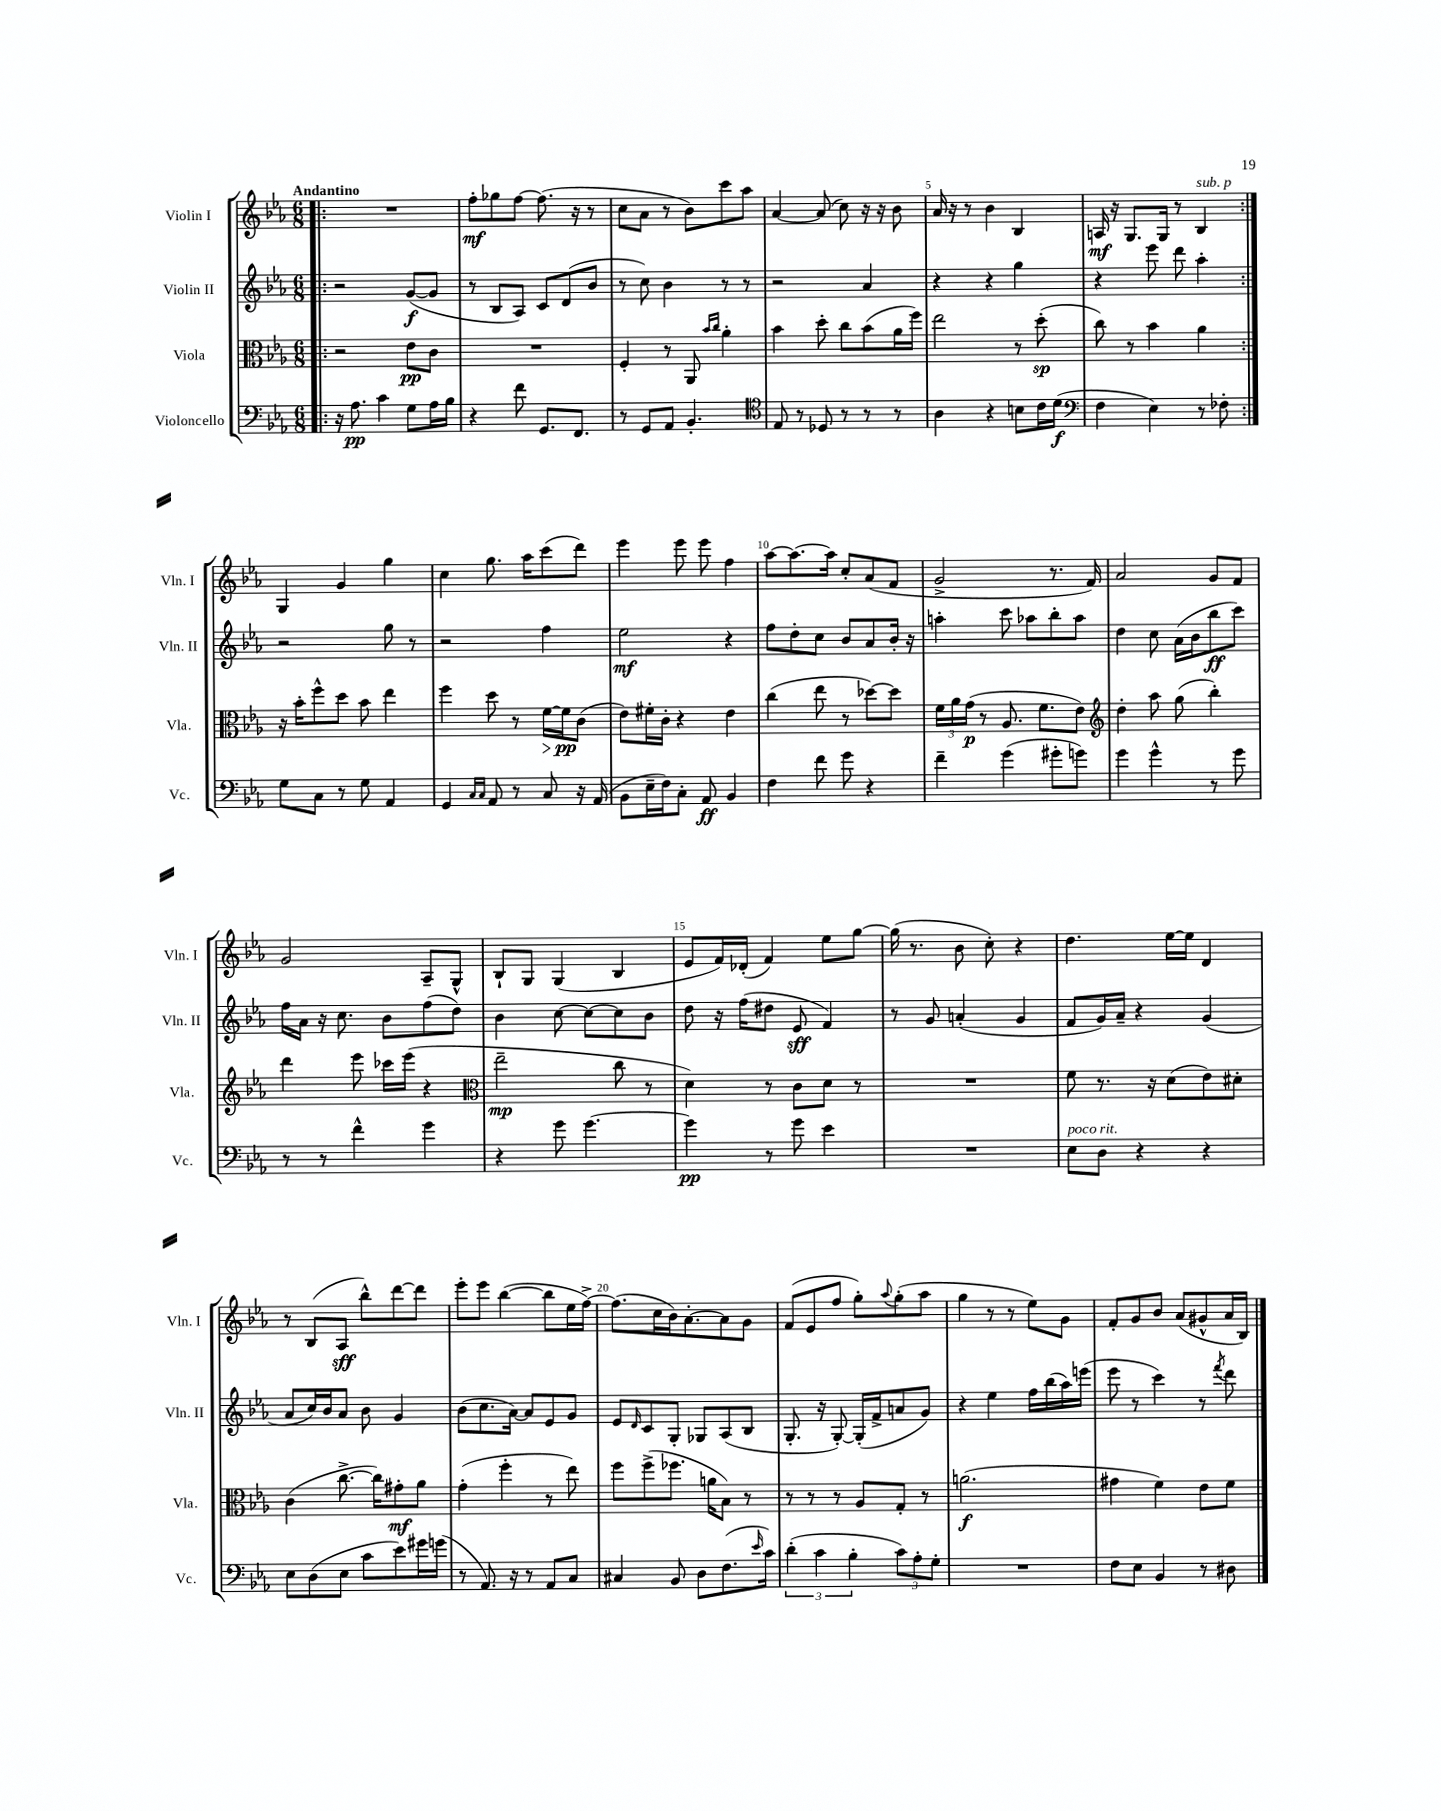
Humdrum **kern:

**kern	**dynam	**kern	**dynam	**kern	**dynam	**kern	**dynam
*part4	*part4	*part3	*part3	*part2	*part2	*part1	*part1
*staff4	*staff4	*staff3	*staff3	*staff2	*staff2	*staff1	*staff1
*I"Violoncello	*	*I"Viola	*	*I"Violin II	*	*I"Violin I	*
*I'Vc.	*	*I'Vla.	*	*I'Vln. II	*	*I'Vln. I	*
*clefF4	*	*clefC3	*	*clefG2	*	*clefG2	*
*k[b-e-a-]	*	*k[b-e-a-]	*	*k[b-e-a-]	*	*k[b-e-a-]	*
*M6/8	*	*M6/8	*	*M6/8	*	*M6/8	*
=1!|:	=1!|:	=1!|:	=1!|:	=1!|:	=1!|:	=1!|:	=1!|:
!	!	!	!	!	!	!LO:TX:a:B:t=Andantino	!
16r	.	2r	.	2r	.	2.r	.
8.A-\	pp	.	.	.	.	.	.
4c\	.	.	.	.	.	.	.
8G\L	.	8e-\L	pp	([8g/L	f	.	.
16A-\L	.	8c\J	.	8g/J]	.	.	.
16B-\JJ	.	.	.	.	.	.	.
=2	=2	=2	=2	=2	=2	=2	=2
4r	.	2.r	.	8r	.	8ff'\L	mf
.	.	.	.	8B-/L	.	8gg-X\	.
8f\	.	.	.	8A-/J)	.	[8ff\J	.
8.GG/L	.	.	.	8c/L	.	(8.ff\]	.
.	.	.	.	(8d/	.	.	.
8.FF/J	.	.	.	.	.	16r	.
.	.	.	.	8b-/J	.	8r	.
=3	=3	=3	=3	=3	=3	=3	=3
8r	.	4F'/	.	8r	.	8cc\L	.
8GG/L	.	.	.	8cc\)	.	8a-\J	.
8AA-/J	.	8r	.	4b-\	.	8r	.
4.BB-'/	.	8AA-/	.	.	.	8b-\L)	.
.	.	16qqb-/LL	.	.	.	.	.
.	.	16qqcc/JJ	.	.	.	.	.
.	.	4a-'\	.	8r	.	8ccc\	.
.	.	.	.	8r	.	8aa-\J	.
=4	=4	=4	=4	=4	=4	=4	=4
*clefC4	*	*	*	*	*	*	*
8E-/	.	4b-\	.	2r	.	[4a-/	.
8r	.	.	.	.	.	.	.
8D-X/	.	8dd'\	.	.	.	(8a-/]	.
8r	.	8cc\L	.	.	.	8cc\)	.
8r	.	(8b-\	.	4a-/	.	16r	.
.	.	.	.	.	.	16r	.
8r	.	16a-\L	.	.	.	8b-\	.
.	.	16ff\JJ)	.	.	.	.	.
=5	=5	=5	=5	=5	=5	=5	=5
4A-\	.	2ee-\	.	4r	.	16a-/	.
.	.	.	.	.	.	16r	.
.	.	.	.	.	.	8r	.
4r	.	.	.	4r	.	4b-\	.
8Bn\L	.	8r	.	4gg\	.	4B-/	.
16c\L	.	(8dd'\	sp	.	.	.	.
(16d\JJ	f	.	.	.	.	.	.
=6	=6	=6	=6	=6	=6	=6	=6
*clefF4	*	*	*	*	*	*	*
4F\	.	8cc\)	.	4r	.	16An/	mf
.	.	.	.	.	.	16r	.
.	.	8r	.	.	.	8.G/L	.
4E-\)	.	4b-\	.	8eee-\	.	.	.
.	.	.	.	.	.	16G/Jk	.
.	.	.	.	8ddd\	.	8r	.
!	!	!	!	!	!	!LO:TX:a:i:t=sub. p	!
8r	.	4a-\	.	4aa-'\	.	4B-/	.
8F-X'\	.	.	.	.	.	.	.
!!LO:LB:g=z
=7:|!	=7:|!	=7:|!	=7:|!	=7:|!	=7:|!	=7:|!	=7:|!
8G\L	.	16r	.	2r	.	4G/	.
.	.	16b-'\KL	.	.	.	.	.
8C\J	.	8ff^^\	.	.	.	.	.
8r	.	8dd\J	.	.	.	4g/	.
8G\	.	8b-\	.	.	.	.	.
4AA-/	.	4ee-\	.	8gg\	.	4gg\	.
.	.	.	.	8r	.	.	.
=8	=8	=8	=8	=8	=8	=8	=8
4GG/	.	4ff\	.	2r	.	4cc\	.
16qqC/LL	.	.	.	.	.	.	.
16qqC/JJ	.	.	.	.	.	.	.
8AA-/	.	8dd\	.	.	.	8.gg\	.
8r	.	8r	.	.	.	.	.
.	.	.	.	.	.	16aa-\KL	.
!	!	!	!LO:HP:b	!	!	!	!
8C/	.	[16f\LL	>	4ff\	.	(8ccc\	.
.	.	16f\J]	pp	.	.	.	.
16r	.	(8c\J	]	.	.	8ddd\J)	.
(16AA-/	.	.	.	.	.	.	.
=9	=9	=9	=9	=9	=9	=9	=9
8BB-\L	.	8e-\L)	.	2ee-\	mf	4eee-\	.
16E-~\L	.	16f#X'\L	.	.	.	.	.
16F\J)	.	16c'\JJ	.	.	.	.	.
8C'\J	.	4r	.	.	.	8eee-\	.
8AA-/	ff	.	.	.	.	8eee-\	.
4BB-/	.	4e-\	.	4r	.	4ff\	.
=10	=10	=10	=10	=10	=10	=10	=10
4F\	.	(4cc\	.	8ff\L	.	[8aa-\L	.
.	.	.	.	8dd'\	.	8.aa-\_	.
8f\	.	8ee-\	.	8cc\J	.	.	.
.	.	.	.	.	.	16aa-\Jk]	.
8g\	.	8r	.	8b-/L	.	8cc'/L	.
4r	.	[8dd-X\L)	.	8a-/	.	(8a-/	.
.	.	8dd-\J]	.	16b-'/Jk	.	8f/J	.
.	.	.	.	16r	.	.	.
=11	=11	=11	=11	=11	=11	=11	=11
4f~\	.	24f\LL	.	4aan'\	.	2g^/	.
.	.	24a-\	.	.	.	.	.
.	.	(24g\JJ	p	.	.	.	.
.	.	8r	.	.	.	.	.
(4g\	.	8.A-/	.	8ccc\	.	.	.
.	.	.	.	8aa-X\L	.	.	.
.	.	8.f\L	.	.	.	.	.
8g#X'\L	.	.	.	8bb-'\	.	8.r	.
8gn\J)	.	8e-\J)	.	8aa-\J	.	.	.
.	.	.	.	.	.	16f/)	.
=12	=12	=12	=12	=12	=12	=12	=12
*	*	*clefG2	*	*	*	*	*
4g\	.	4dd'\	.	4dd\	.	2a-/	.
4g^^\	.	8aa-\	.	8cc\	.	.	.
.	.	(8gg\	.	(16a-\LL	.	.	.
.	.	.	.	16b-\J	.	.	.
8r	.	4bb-'\)	.	8bb-\	ff	8g/L	.
8g\	.	.	.	8ccc\J)	.	8f/J	.
!!LO:LB:g=z
=13	=13	=13	=13	=13	=13	=13	=13
8r	.	4ddd\	.	16ff\LL	.	2g/	.
.	.	.	.	16a-\JJ	.	.	.
8r	.	.	.	16r	.	.	.
.	.	.	.	8.cc\	.	.	.
4f^^\	.	8eee-\	.	.	.	.	.
.	.	16ccc-X\LL	.	8b-\L	.	.	.
.	.	(16eee-\JJ	.	.	.	.	.
4g\	.	4r	.	(8ff\	.	8A-~/L	.
.	.	.	.	8dd\J)	.	8G^^/J	.
=14	=14	=14	=14	=14	=14	=14	=14
*	*	*clefC3	*	*	*	*	*
4r	.	2ee-~\	mp	4b-\	.	8B-`/L	.
.	.	.	.	.	.	8G/J	.
8g\	.	.	.	[8cc\	.	(4G/	.
[4.g\	.	.	.	8cc\L_	.	.	.
.	.	8cc\	.	8cc\]	.	4B-/	.
.	.	8r	.	8b-\J	.	.	.
=15	=15	=15	=15	=15	=15	=15	=15
4g\]	pp	4d\)	.	8dd\	.	8e-/L	.
.	.	.	.	16r	.	16f/L)	.
.	.	.	.	(16ff\KL	.	(16d-X'/JJ	.
8r	.	8r	.	8dd#X\J	.	4f/)	.
8g\	.	8c\L	.	8e-/	sff	.	.
4e-\	.	8d\J	.	4f/)	.	8ee-\L	.
.	.	8r	.	.	.	[8gg\J	.
=16	=16	=16	=16	=16	=16	=16	=16
2.r	.	2.r	.	8r	.	(16gg\]	.
.	.	.	.	.	.	8.r	.
.	.	.	.	8g/	.	.	.
.	.	.	.	(4an'/	.	8b-\	.
.	.	.	.	.	.	8cc'\)	.
.	.	.	.	4g/	.	4r	.
=17	=17	=17	=17	=17	=17	=17	=17
!LO:TX:a:i:t=poco rit.	!	!	!	!	!	!	!
8E-\L	.	8f\	.	8f/L	.	4.dd\	.
8D\J	.	8.r	.	16g/L)	.	.	.
.	.	.	.	16a-~/JJ	.	.	.
4r	.	.	.	4r	.	.	.
.	.	16r	.	.	.	.	.
.	.	(8d\L	.	.	.	[16ee-\LL	.
.	.	.	.	.	.	16ee-\JJ]	.
4r	.	8e-\)	.	(4g/	.	4d/	.
.	.	8d#X'\J	.	.	.	.	.
!!LO:LB:g=z
=18	=18	=18	=18	=18	=18	=18	=18
8E-\L	.	(4c\	.	8a-/L	.	8r	.
(8D\	.	.	.	16cc/L)	.	(8B-/L	.
.	.	.	.	16b-/J	.	.	.
8E-\J	.	[8.cc^\	.	8a-/J	.	8A-/J	sff
8c\L	.	.	.	8b-\	.	8bb-^^\L)	.
.	.	16cc\KL])	.	.	.	.	.
8e-\)	.	8g#X'\	mf	4g/	.	[8ddd\	.
16g#X\L	.	8a-\J	.	.	.	8ddd\J]	.
(16gn\JJ	.	.	.	.	.	.	.
=19	=19	=19	=19	=19	=19	=19	=19
8r	.	(4g'\	.	(8b-\L	.	8eee-'\L	.
8.AA-/)	.	.	.	8.cc\	.	8eee-\J	.
.	.	4ff'\	.	.	.	([4bb-\	.
16r	.	.	.	[16a-\Jk)	.	.	.
8r	.	.	.	8a-/L]	.	.	.
8AA-/L	.	8r	.	8e-/	.	8bb-\L]	.
8C/J	.	8ee-\)	.	8g/J	.	16ee-\L	.
.	.	.	.	.	.	[16ff^\JJ)	.
=20	=20	=20	=20	=20	=20	=20	=20
4C#X/	.	8ff\L	.	8e-/L	.	(8.ff\L]	.
.	.	.	.	16qqd/	.	.	.
.	.	(8ff^\	.	8c/	.	.	.
.	.	.	.	.	.	16cc\L	.
8BB-/	.	8.ff-X\J	.	8G'/J	.	16b-\J)	.
.	.	.	.	.	.	[8.a-'\	.
8D\L	.	.	.	8G-X/L	.	.	.
.	.	16an\KL	.	.	.	.	.
(8.F\	.	8B-\J)	.	(8A-/	.	8a-\]	.
.	.	8r	.	8B-/J	.	8g\J	.
16qqe-/	.	.	.	.	.	.	.
16c\Jk)	.	.	.	.	.	.	.
=21	=21	=21	=21	=21	=21	=21	=21
(6d'\	.	8r	.	8.G'/	.	(8f/L	.
.	.	8r	.	.	.	8e-/	.
6c\	.	.	.	.	.	.	.
.	.	.	.	16r	.	.	.
.	.	8r	.	[8G'/)	.	8ff/J	.
6B-'\	.	.	.	.	.	.	.
.	.	8A-/L	.	(16G'/LL]	.	8gg'\L)	.
.	.	.	.	16f^/J	.	.	.
.	.	.	.	.	.	8qqaa-/	.
12c\L)	.	8G'/J	.	8an/	.	(8gg'\	.
12A-'\	.	.	.	.	.	.	.
.	.	8r	.	8g/J)	.	8aa-\J	.
12G'\J	.	.	.	.	.	.	.
=22	=22	=22	=22	=22	=22	=22	=22
2.r	.	(2.an\	f	4r	.	4gg\	.
.	.	.	.	4ee-\	.	8r	.
.	.	.	.	.	.	8r	.
.	.	.	.	16ff\LL	.	8ee-\L)	.
.	.	.	.	(16bb-\	.	.	.
.	.	.	.	16aa-\)	.	8g\J	.
.	.	.	.	(16eeen\JJ	.	.	.
=23	=23	=23	=23	=23	=23	=23	=23
8F\L	.	4g#X\	.	8eee-\	.	8f'/L	.
8E-\J	.	.	.	8r	.	8g/	.
4BB-/	.	4f\)	.	4ccc\)	.	8b-/J	.
.	.	.	.	.	.	(8a-/L	.
8r	.	8e-\L	.	8r	.	8g#X^^/	.
.	.	.	.	8qfff/	.	.	.
8D#X\	.	8f\J	.	8ddd\	.	16a-/L	.
.	.	.	.	.	.	16B-/JJ)	.
==	==	==	==	==	==	==	==
*-	*-	*-	*-	*-	*-	*-	*-
